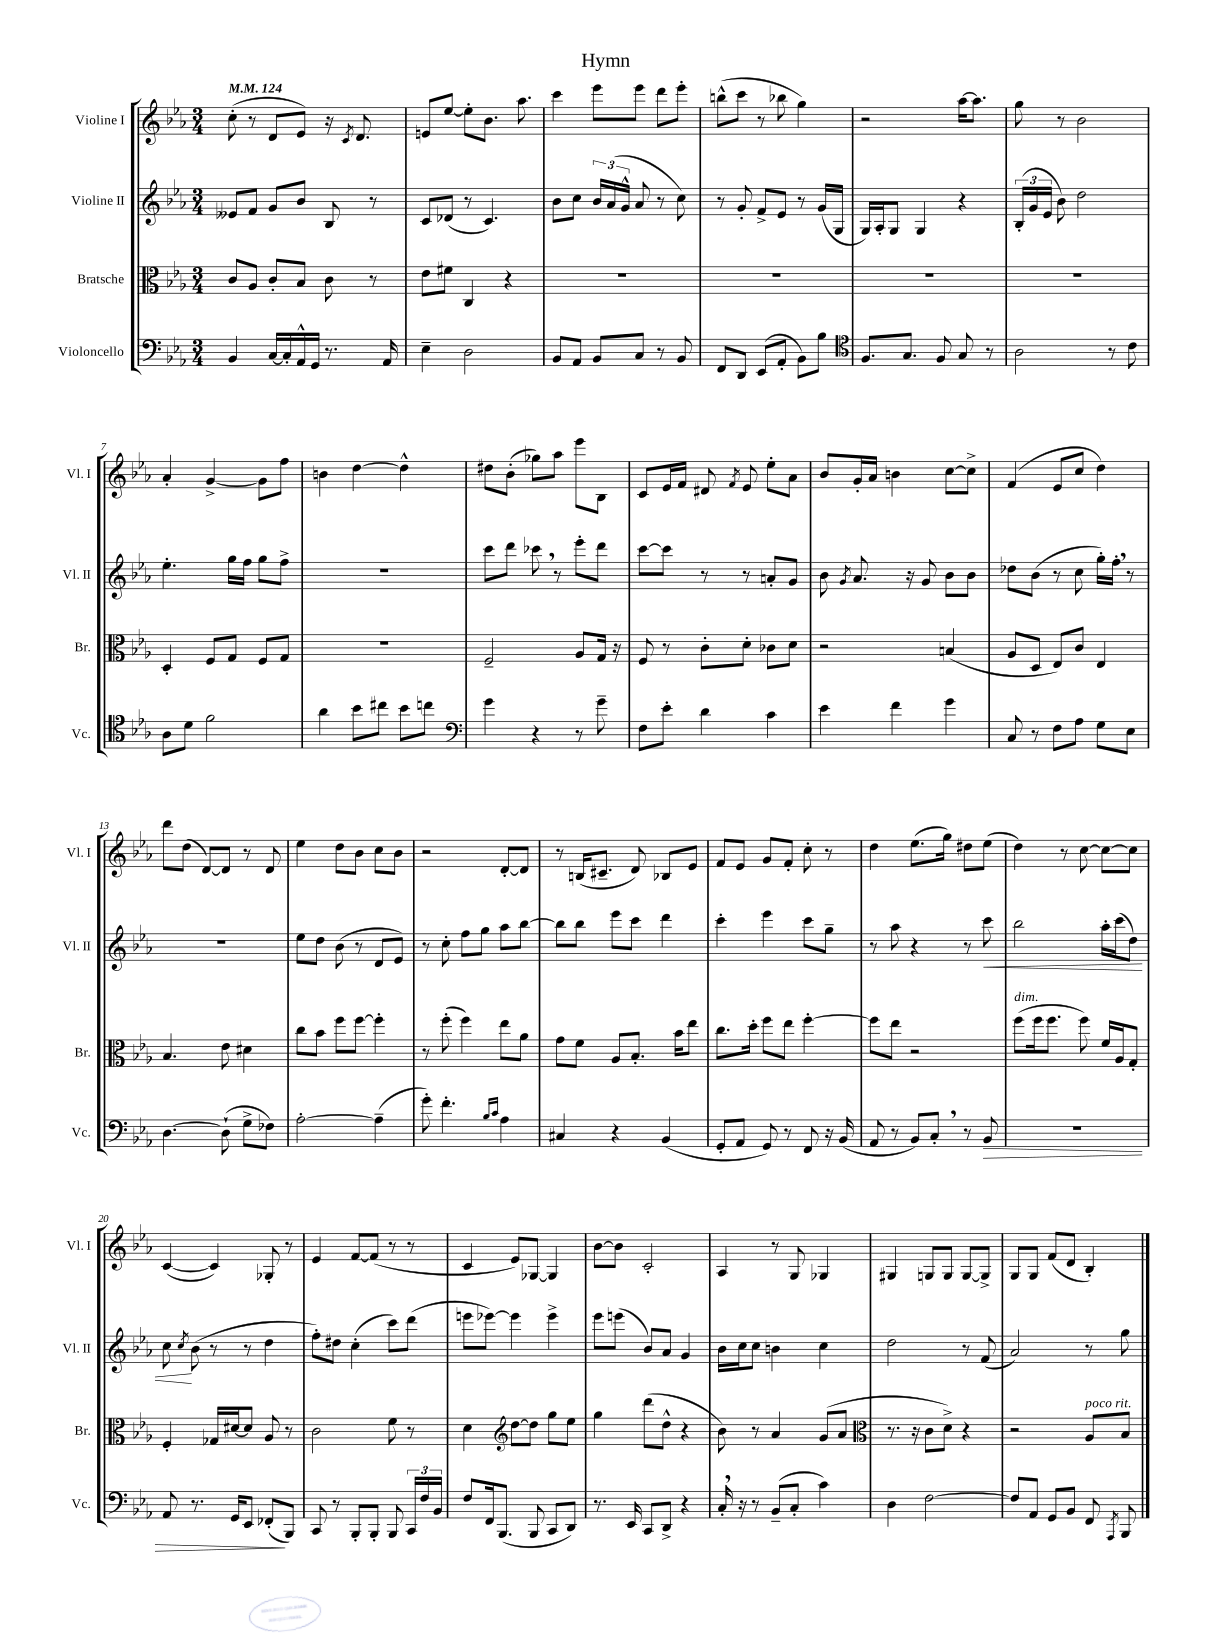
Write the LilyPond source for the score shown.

\header { title = "Hymn" }
<<
\new StaffGroup <<
\new Staff = "s0" \with { instrumentName = "Violine I" shortInstrumentName = "Vl. I" } {
    \clef treble \key ees \major \numericTimeSignature \time 3/4 \tempo 4 = 124
    \autoBeamOff c''8-.( r8 d'8[ ees'8]) r16 \acciaccatura { c'8 } d'8. |
    e'8[ ees''8]~ ees''8[-. bes'8.] aes''8. |
    c'''4 ees'''8[ ees'''8] d'''8[ ees'''8]-. |
    b''8[-^( c'''8] r8 bes''8 g''4) |
    r2 aes''16[~ aes''8.] |
    g''8 r8 bes'2 |
    aes'4-. g'4~-> g'8[ f''8] |
    b'4 d''4~ d''4-^ |
    dis''8[ bes'8]-.( ges''8[) aes''8] ees'''8[ bes8] |
    c'8[ ees'16 f'16] dis'8 \acciaccatura { f'8 } ees'8 ees''8[-. aes'8] |
    bes'8[ g'16-. aes'16] b'4 c''8[~ c''8]-> |
    f'4( ees'8[ c''8] d''4) |
    d'''8[ d''8]( d'8[~) d'8] r8 d'8 |
    ees''4 d''8[ bes'8] c''8[ bes'8] |
    r2 d'8[~-. d'8] |
    r8 b16[( cis'8.]-- d'8) bes8[ ees'8] |
    f'8[ ees'8] g'8[ f'8]-. c''8-. r8 |
    d''4 ees''8.[( g''16]) dis''8[ ees''8]( |
    d''4) r8 c''8~ c''8[~ c''8] |
    c'4~( c'4) ges8-. r8 |
    ees'4 f'8[~ f'8]( r8 r8 |
    c'4 ees'8[) ges8]~ ges4 |
    bes'8[~ bes'8] c'2-. |
    aes4 r8 g8 ges4 |
    gis4 g8[ g8] g8[~ g8]-> |
    g8[ g8] f'8[( d'8] bes4-.) \bar "|." |
}
\new Staff = "s1" \with { instrumentName = "Violine II" shortInstrumentName = "Vl. II" } {
    \clef treble \key ees \major \numericTimeSignature \time 3/4
    \autoBeamOff eeses'8[ f'8] g'8[ bes'8] bes8 r8 |
    c'8[ des'8]( r8 c'4.) |
    bes'8[ c''8] \tuplet 3/2 { bes'16[ aes'16( g'16]-^ } aes'8 r8 c''8) |
    r8 g'8-. f'8[-> ees'8] r8 g'16[( g16] |
    g16[) aes16-. g8] g4 r4 |
    \tuplet 3/2 { bes16[-.( g'16 ees'16] } bes'8) d''2 |
    ees''4.-. g''16[ f''16] g''8[ f''8]-> |
    R2. |
    c'''8[ d'''8] ces'''8 \breathe r8 ees'''8[-. d'''8] |
    c'''8[~ c'''8] r8 r8 a'8[-. g'8] |
    bes'8 \acciaccatura { g'8 } aes'8. r16 g'8 bes'8[ bes'8] |
    des''8[ bes'8]( r8 c''8 g''16[-.) f''16]-. \breathe r8 |
    R2. |
    ees''8[ d''8] bes'8( r8 d'8[ ees'8]) |
    r8 c''8-. f''8[ g''8] aes''8[ bes''8]~ |
    bes''8[ bes''8] ees'''8[ c'''8] d'''4 |
    c'''4-. ees'''4 c'''8[ g''8]-- |
    r8 aes''8 r4 r8 c'''8\< |
    bes''2 aes''16[-. c'''16( d''8]) |
    c''8\! \acciaccatura { c''8 } bes'8( r8 r8 d''4 |
    f''8[-.) dis''8] c''4-.( c'''8[) d'''8]( |
    e'''8[ ees'''8]~) ees'''4 ees'''4-> |
    ees'''8[ e'''8]( bes'8[) aes'8] g'4 |
    bes'16[ c''16 c''8] b'4 c''4 |
    d''2 r8 f'8( |
    aes'2) r8 g''8 \bar "|." |
}
\new Staff = "s2" \with { instrumentName = "Bratsche" shortInstrumentName = "Br." } {
    \clef alto \key ees \major \numericTimeSignature \time 3/4
    \autoBeamOff c'8[ aes8] c'8[-. bes8] c'8 r8 |
    ees'8[ fis'8] c4 r4 |
    R2. |
    R2. |
    R2. |
    R2. |
    d4-. f8[ g8] f8[ g8] |
    R2. |
    f2-- aes8[ g16] r16 |
    f8 r8 c'8[-. d'8]-. ces'8[ d'8] |
    r2 b4( |
    aes8[ d8] ees8[) c'8] ees4 |
    bes4. ees'8 dis'4 |
    c''8[ bes'8] f''8[ f''8]~ f''4-. |
    r8 f''8-.( f''4) ees''8[ aes'8] |
    g'8[ f'8] aes8[ bes8.]-. bes'16[ ees''8] |
    c''8.[ d''16]-. f''8[ ees''8] f''4~-. |
    f''8[ ees''8] r2 |
    f''8[^\markup { \italic "dim." }( f''16 f''8.] f''8) f'16[ aes16 g8]-. |
    f4-. ges16[ dis'16~ dis'8] aes8 r8 |
    c'2 f'8 r8 |
    d'4 \clef treble d''8[~ d''8] g''8[ ees''8] |
    g''4 d'''8[( d''8]-^ r4 |
    bes'8) r8 aes'4 g'8[( aes'8] |
    \clef alto r8. r16 c'8[ d'8]->) r4 |
    r2 aes8[^\markup { \italic "poco rit." } bes8] \bar "|." |
}
\new Staff = "s3" \with { instrumentName = "Violoncello" shortInstrumentName = "Vc." } {
    \clef bass \key ees \major \numericTimeSignature \time 3/4
    \autoBeamOff bes,4 c16[~ c16-. aes,16-^ g,16] r8. aes,16 |
    ees4-- d2 |
    bes,8[ aes,8] bes,8[ c8] r8 bes,8 |
    f,8[ d,8] ees,8[( aes,8]-. bes,8[) bes8] |
    \clef tenor f8.[ g8.] f8 g8 r8 |
    aes2 r8 c'8 |
    aes8[ d'8] f'2 |
    aes'4 bes'8[ cis''8] bes'8[ c''8] |
    \clef bass g'4 r4 r8 g'8-- |
    f8[ ees'8]-. d'4 c'4 |
    ees'4 f'4 g'4 |
    c8 r8 f8[ aes8] g8[ ees8] |
    d4.~ d8-!( g8[-> fes8]) |
    aes2~-. aes4--( |
    g'8-.) f'4.-. \grace { bes16[ c'16] } aes4 |
    cis4 r4 bes,4( |
    g,8[-. aes,8] g,8) r8 f,8 r16 bes,16( |
    aes,8 r8 bes,8[) c8]-. \breathe r8 bes,8\> |
    R2. |
    aes,8 r8. g,16[ ees,8] fes,8[-.\!( bes,,8]) |
    c,8 r8 bes,,8[-. bes,,8]-. bes,,8 \tuplet 3/2 { c,16[ f16 bes,16] } |
    f8[ f,16 bes,,8.]( bes,,8 c,8[ d,8]) |
    r8. ees,16 c,8[ d,8]-> r4 |
    c16-. \breathe r16 r8 bes,8[--( c8]-. c'4) |
    d4 f2~ |
    f8[ aes,8] g,8[ bes,8] f,8 \acciaccatura { aes,,8 } bes,,8 \bar "|." |
}
>>
>>
